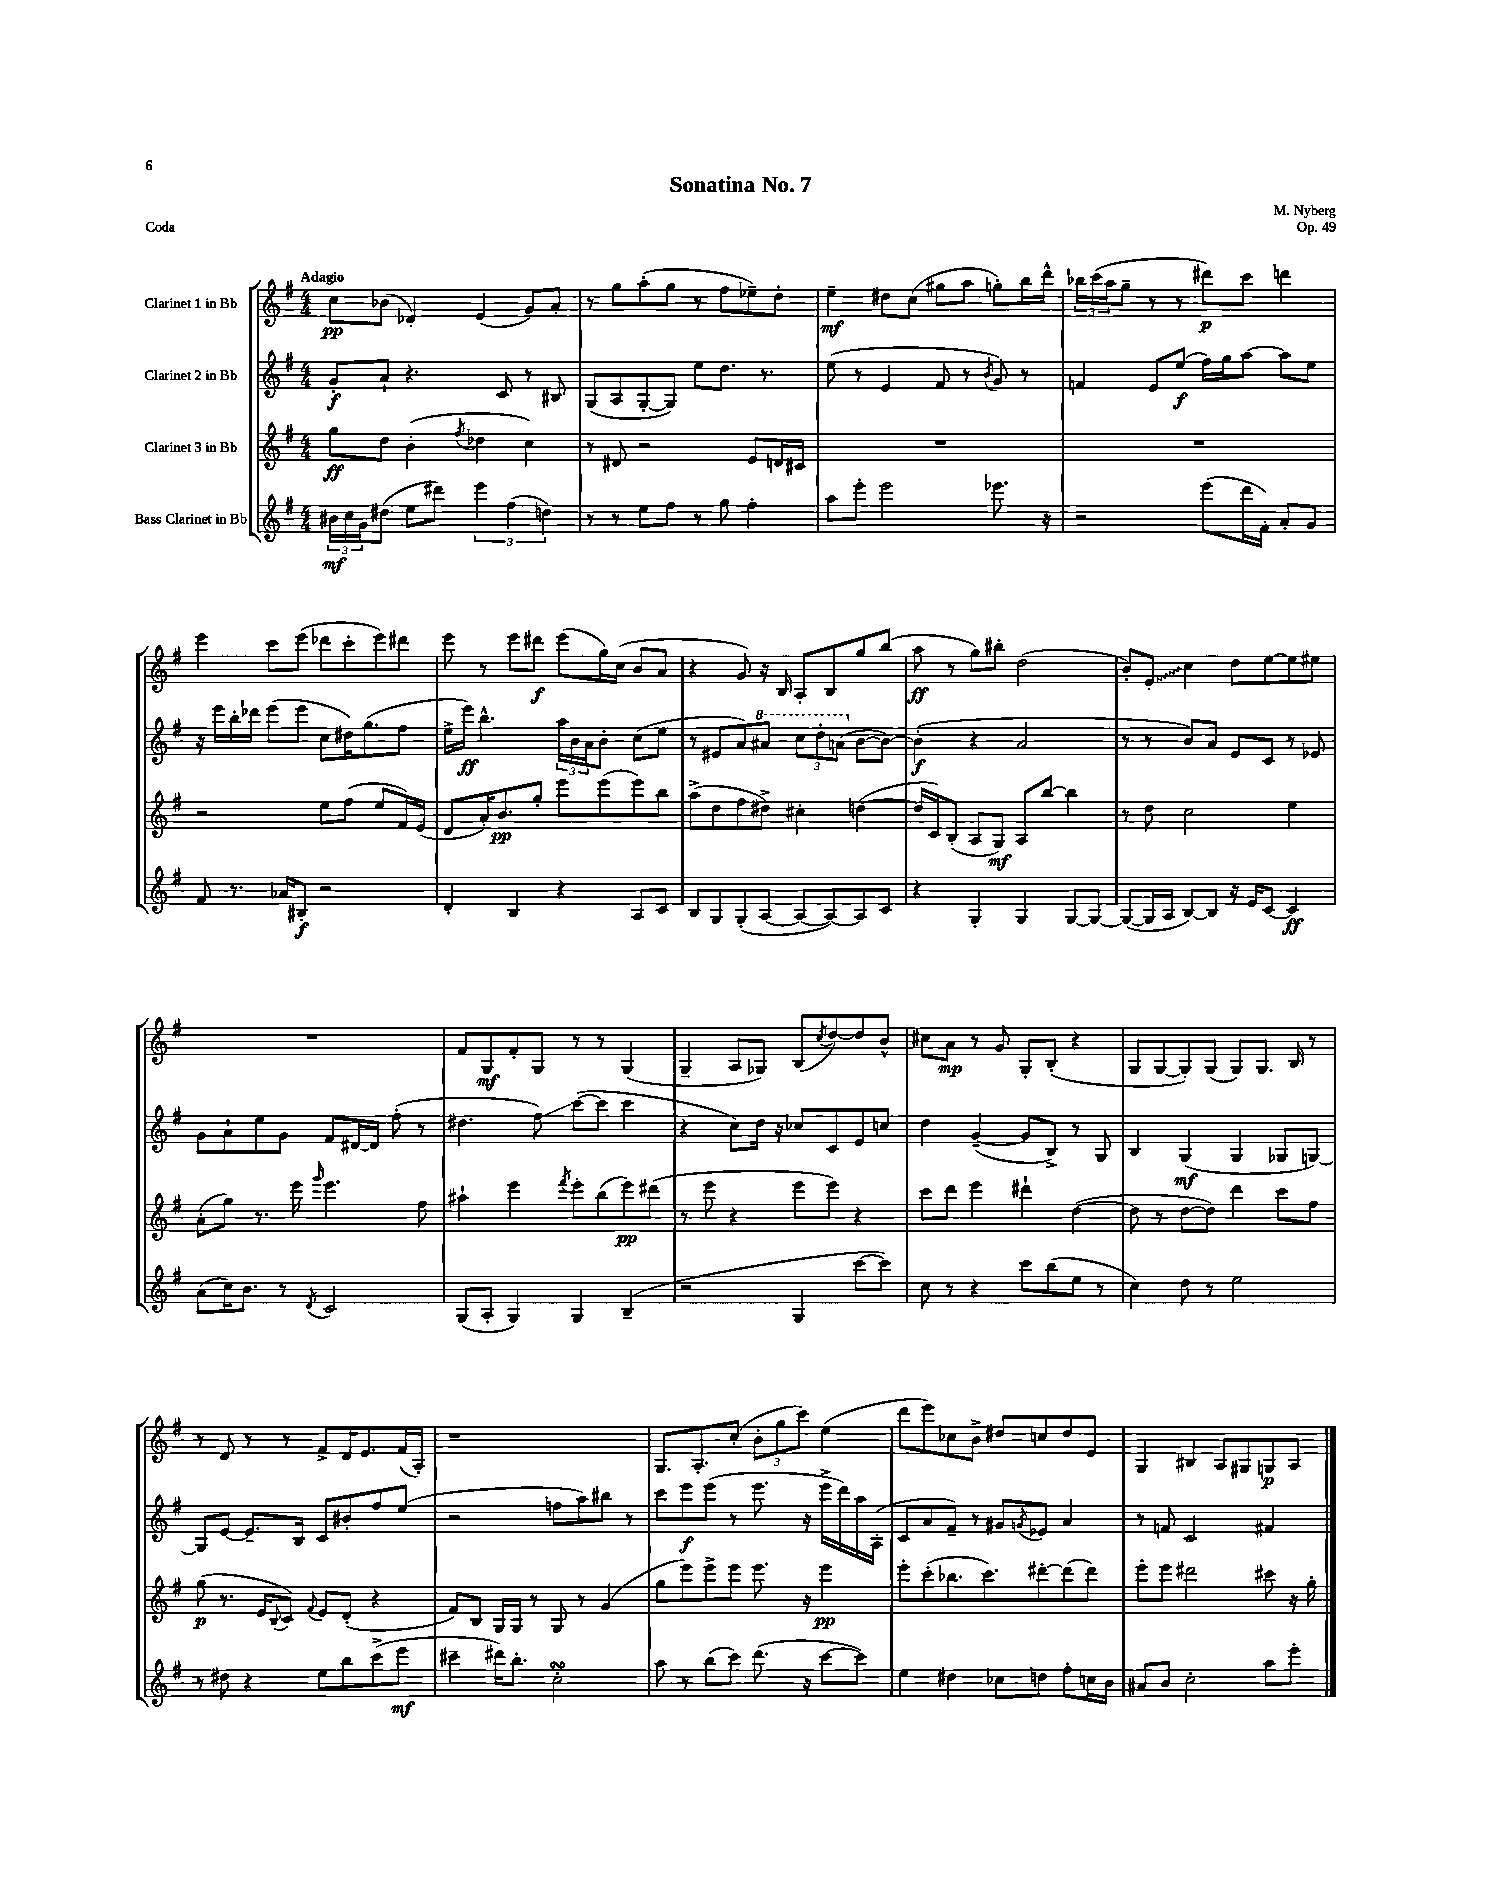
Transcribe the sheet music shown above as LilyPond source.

\header { title = "Sonatina No. 7" composer = "M. Nyberg" opus = "Op. 49" piece = "Coda" }
<<
\new StaffGroup <<
\new Staff = "s0" \with { instrumentName = "Clarinet 1 in Bb" } {
    \clef treble \key g \major \numericTimeSignature \time 4/4 \tempo "Adagio"
    c''8\pp bes'8( des'4-.) e'4( g'8) a'8-. |
    r8 g''8 a''8-.( g''8 r8 fis''8 ees''8--) d''8-. |
    e''4--\mf dis''8 c''8( gis''8 a''8 g''8-.) b''16 d'''16-^ |
    \tuplet 3/2 { bes''16 c'''16( a''16 } g''8-- r8 r8 dis'''8\p) c'''8 d'''4 |
    e'''4 c'''8 e'''8( des'''8 c'''8-. e'''8) dis'''8 |
    e'''8 r8 e'''8 dis'''8\f e'''8( g''16) c''16( b'8 a'8 |
    r4 g'8) r16 b16 a8-. b8 g''8 b''8( |
    a''8\ff r8 g''8) bis''8-. d''2( |
    b'8-.) \once \override Glissando.style = #'zigzag e'8-.\glissando c''4 d''8 e''8~ e''8 eis''8 |
    R1 |
    fis'8 g8\mf fis'8-. g8 r8 r8 g4( |
    g4-- a8 ges8) b8( \acciaccatura { c''8 } d''8~) d''8 b'8-^ |
    cis''8 a'8\mp r8 g'8 g8-. b8-.( r4 |
    g8 g8~ g8-.) g8( g8) g8. b16 r8 |
    r8 d'8 r8 r8 fis'8-> d'16 e'8. fis'16( a16-.) |
    r1 |
    g8. a8.-. c''8-.( \tuplet 3/2 { b'8-. g''8 c'''8) } e''4( |
    d'''8 e'''8) ces''8 b'8-> dis''8 c''8 dis''8 e'8 |
    g4 bis4 a8 gis8 g8\p a8 \bar "|." |
}
\new Staff = "s1" \with { instrumentName = "Clarinet 2 in Bb" } {
    \clef treble \key g \major \numericTimeSignature \time 4/4
    g'8-.\f a'8-! r4. c'8 r8 bis8 |
    g8( a8 g8~-. g8) e''8 d''8. r8. |
    e''8( r8 e'4 fis'8 r8 \acciaccatura { b'8 } g'8) r8 |
    f'4 e'8 e''8\f( fis''16) g''16 a''8~ a''8 e''8 |
    r16 e'''16 b''16-. des'''16 e'''8( e'''8 c''8 dis''16) g''8.( fis''8 |
    e''16-> e'''16\ff) b''4.-^ \tuplet 3/2 { a''16 b'16 a'16 } b'8-. c''8( e''8 |
    r8 eis'8 a'8) \ottava #1 ais''8 \tuplet 3/2 { c'''8 d'''8-. a''8( \ottava #0 } b'8~ b'8~) |
    b'4-.\f( r4 a'2 |
    r8 r8 b'8) a'8 e'8 c'8 r8 ees'8 |
    g'8 a'8-! e''8 g'8 fis'8 dis'16~ dis'16 fis''8-.( r8 |
    dis''4. fis''8\glissando) c'''8~( c'''8 c'''4 |
    r4 c''8) d''16 r16 ces''8 c'8 e'8 c''8 |
    d''4 g'4~--( g'8 b8->) r8 g8 |
    b4 g4\mf( g4 ges8 g8~) |
    g8 e'8~ e'8.-- b16 c'8 bis'8-. fis''8 e''8( |
    r2 f''8 a''8) bis''8 r8 |
    c'''8 e'''8\f e'''8( r8 e'''8. r16 e'''16-> d'''16) a''16 a16-.( |
    c'8 a'8 fis'8--) r8 gis'8 \acciaccatura { g'8 } ees'8 a'4 |
    r8 f'8 c'2 fis'4 \bar "|." |
}
\new Staff = "s2" \with { instrumentName = "Clarinet 3 in Bb" } {
    \clef treble \key g \major \numericTimeSignature \time 4/4
    g''8\ff d''8 b'4-.( \acciaccatura { fis''8 } des''4 c''4) |
    r8 dis'8 r2 e'8 d'16 cis'16 |
    R1 |
    R1 |
    r2 e''8 fis''8( e''8 fis'16) e'16( |
    d'8 a'16-.) b'8.\pp g''8-. e'''8 e'''8( e'''8) b''8 |
    a''8->( d''8 fis''8 dis''8->) cis''4-. d''4~( |
    d''16 c'16) b8-.( a8 g8\mf) a8 b''8~ b''4 |
    r8 d''8 c''2 e''4 |
    a'8-.( g''8) r8. e'''16 \grace { g'''16 } e'''4. fis''8 |
    ais''4-! e'''4 \acciaccatura { fis'''8 } e'''8-. b''8( e'''8\pp) dis'''8( |
    r8 e'''8 r4 e'''8 e'''8) r4 |
    c'''8 d'''8 e'''4 dis'''4-! d''4~( |
    d''8 r8 d''8~ d''8) d'''4 c'''8 fis''8 |
    g''8\p( r8. e'16 \appoggiatura { b8 } c'8) \appoggiatura { fis'8 } e'8 d'8-.( r4 |
    fis'8) b8 g16 g16 r8 g8 r8 g'4( |
    g''8 e'''8) e'''8-> e'''8 e'''8. r16 e'''4\pp |
    e'''8-. c'''8-.( bes''8. c'''8.) dis'''8~-. dis'''8( dis'''8) |
    e'''8-. e'''8 dis'''2 cis'''8 r16 g''16-. \bar "|." |
}
\new Staff = "s3" \with { instrumentName = "Bass Clarinet in Bb" } {
    \clef treble \key g \major \numericTimeSignature \time 4/4
    \tuplet 3/2 { bis'16\mf c''16 g'16 } dis''8( e''8 dis'''8) \tuplet 3/2 { e'''4 fis''4( d''4) } |
    r8 r8 e''8 fis''8 r8 g''8 fis''4-. |
    a''8 e'''8-. e'''2 ees'''8. r16 |
    r2 e'''8( d'''16 fis'16-.) a'8-. g'8 |
    fis'8 r8. aes'16 bis8-.\f r2 |
    d'4-. b4 r4 a8 c'8 |
    b8 g8 g8-.( a8~ a8~ a8~) a8 c'8 |
    r4 g4-. g4 g8~ g8~ |
    g8~( g16 a16 b8~) b8 r16 e'16 c'8~ c'4\ff |
    a'8( c''16) b'8. r8 \acciaccatura { d'8 } c'2 |
    g8( a8-. g4) g4 b4--( |
    r2 g4 c'''8~ c'''8) |
    c''8 r8 r4 c'''8 b''8( e''8 r8 |
    c''4) d''8 r8 e''2 |
    r8 dis''8 r4 e''8 b''8 c'''8->( e'''8\mf |
    cis'''4-- dis'''16) b''8.-. c''2-.\turn |
    a''8 r8 b''8( c'''8) d'''8.( r16 c'''8~ c'''8) |
    e''4 dis''4 ces''8 d''8 fis''8-. c''16 b'16 |
    ais'8 b'8 c''2-. a''8 e'''8-. \bar "|." |
}
>>
>>
\layout { \context { \Score \remove "Bar_number_engraver" } }
